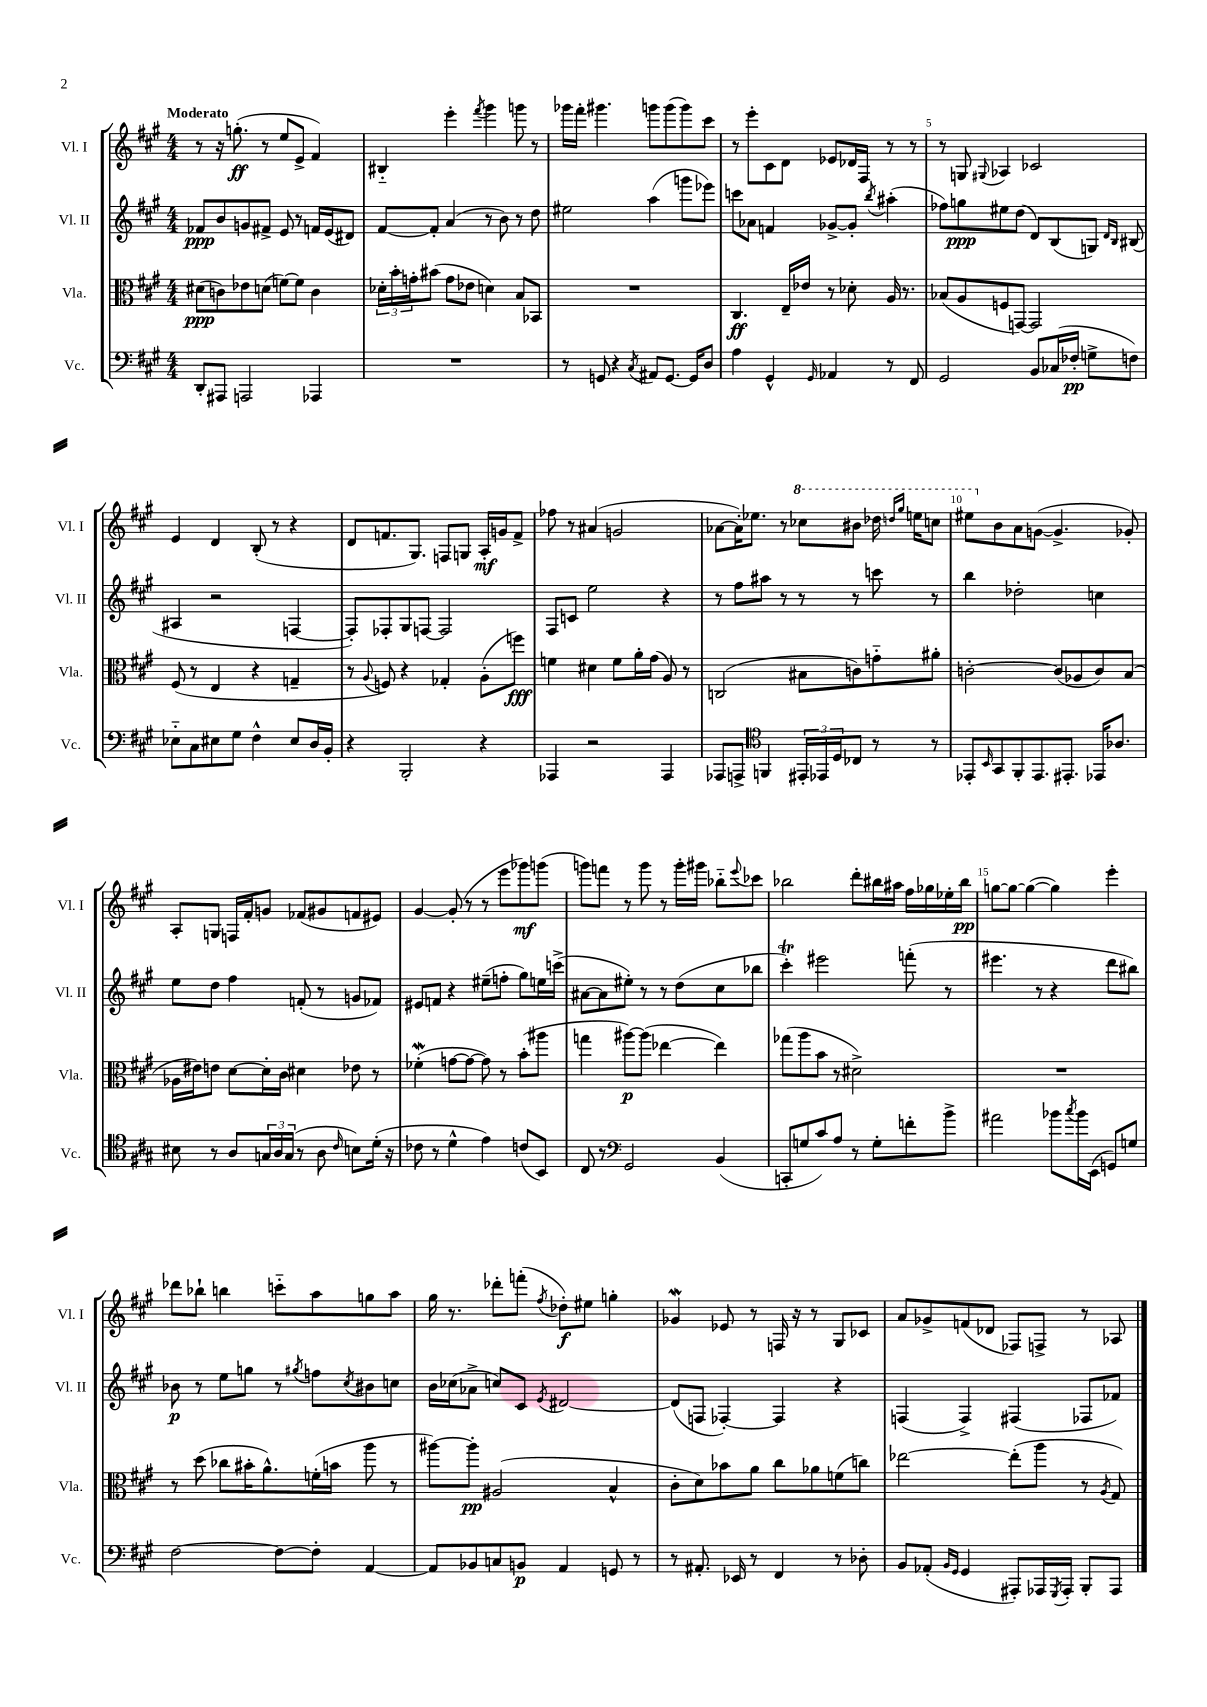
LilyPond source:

<<
\new StaffGroup <<
\new Staff = "s0" \with { instrumentName = "Vl. I" shortInstrumentName = "Vl. I" } {
    \clef treble \key a \major \numericTimeSignature \time 4/4 \tempo "Moderato"
    r8 r16 g''8.-.\ff( r8 e''8 e'8-> fis'4) |
    bis4-_ e'''4-. \acciaccatura { fis'''8 } gis'''4 g'''8 r8 |
    ges'''16 fis'''16-. gis'''4. g'''8 g'''8( g'''8) cis'''8 |
    r8 e'''8-. cis'8 d'8 ees'8 des'16 fis16 r8 r8 |
    r8 g8 \appoggiatura { gis8 } aes4 ces'2 |
    e'4 d'4 b8-.( r8 r4 |
    d'8 f'8. gis8.) f8 g8 a16-.\mf g'16 f'8-> |
    fes''8 r8 ais'4( g'2 |
    aes'8~ aes'16-.) ees''8. r8 \ottava #1 ces'''8 bis''8 des'''16 \grace { d'''16 gis'''16 } e'''!16 c'''8 |
    eis'''8 \ottava #0 b'8 a'8 g'8~( g'4.-> ges'8-.) |
    a8-. g8 f16 fis'16-. g'8 fes'8( gis'8 f'8 eis'8) |
    gis'4~ gis'8-.( r8 r8 e'''8 ges'''8\mf) g'''8( |
    g'''8) f'''8 r8 g'''8 r8 g'''16-. gis'''16 bes''8-_ \appoggiatura { e'''8 } ces'''8 |
    bes''2 d'''8-. bis''16 ais''16 fis''16 ges''16 ees''16-. bis''16\pp |
    g''8~ g''8~ g''4~( g''4) e'''4-. |
    des'''8 bes''8-! b''4 c'''8-_ a''8 g''8 a''8 |
    gis''16 r8. des'''8-. f'''8-.( \acciaccatura { fis''8 } des''8-.\f) eis''8 g''4-. |
    ges'4\mordent ees'8 r8 f16 r16 r8 gis8 ces'8 |
    a'8 ges'8-> f'8( des'8 fes8) f8-> r8 aes8 \bar "|." |
}
\new Staff = "s1" \with { instrumentName = "Vl. II" shortInstrumentName = "Vl. II" } {
    \clef treble \key a \major \numericTimeSignature \time 4/4
    fes'8\ppp b'8 g'8 fis'8-> e'8 r8 f'16 e'16( dis'8) |
    fis'8~ fis'8-. a'4( r8 b'8) r8 d''8 |
    eis''2 a''4( g'''8 ees'''8) |
    c'''8 aes'8 f'4 ges'8~-> ges'8-. \acciaccatura { b''8 } ais''4-.( |
    fes''8) g''8\ppp eis''8 d''8( d'8) b8( g8) \grace { d'16 b16 } bis8( |
    ais4 r2 f4~ |
    f8-.) fes8-. gis8 f8~ f2 |
    fis8 c'8 e''2 r4 |
    r8 fis''8 ais''8 r8 r8 r8 c'''8 r8 |
    b''4 des''2-. c''4 |
    e''8 d''8 fis''4 f'8-.( r8 g'8 fes'8) |
    eis'8 f'8 r4 eis''8--( f''8-. gis''8) e''16 c'''16->( |
    ais'8~ ais'8 eis''8-.) r8 r8 d''8( cis''8 bes''8 |
    cis'''4-.\trill) eis'''2 f'''8-.( r8 |
    eis'''4. r8 r4 d'''8 bis''8) |
    bes'8\p r8 e''8 g''8 r8 \acciaccatura { gis''8 } f''8 \acciaccatura { cis''8 } bis'8 c''8 |
    b'16 ces''16( aes'8-> c''8) cis'8 \acciaccatura { e'8 } dis'2~ |
    dis'8( f8 fes4~-.) fes4 r4 |
    f4( f4->) fis4( fes8 fes'8) \bar "|." |
}
\new Staff = "s2" \with { instrumentName = "Vla." shortInstrumentName = "Vla." } {
    \clef alto \key a \major \numericTimeSignature \time 4/4
    dis'8\ppp( c'8) ees'8 d'8( f'8~) f'8 c'4 |
    \tuplet 3/2 { des'16-. b'16-. g'16-. } bis'8( g'8 ees'8 d'4) b8 bes,8 |
    R1 |
    cis4.\ff e16-- ees'16 r8 des'8-. a16 r8. |
    bes8( a8 f8 g,8~) g,2 |
    fis8( r8 e4 r4 g4-- |
    r8 \appoggiatura { a8 } f8) r4 ges4-. a8-.( f''8\fff) |
    f'4 dis'4 f'8 a'16-. gis'16( a8) r8 |
    c2( bis8 c'8) g'8-_ ais'8-. |
    c'2~-. c'8( aes8 c'8) b8( |
    aes16 eis'16) e'8 d'8~ d'16-. cis'16 dis'4 ees'8 r8 |
    fes'4-.\mordent( g'8~ g'8~ g'8) r8 b'8-.( ais''8 |
    g''4 ais''8~\p) ais''8( ees''4~ ees''4) |
    ges''8( a''8 b'8 r8 dis'2->) |
    R1 |
    r8 d''8( ces''8 bis'16-. a'8.-^) f'16-.( b'16 a''8 r8 |
    ais''8~) ais''8-.\pp ais2( b4-^ |
    cis'8-. d'8) bes'8 a'8 cis''8 aes'8 f'8( c''8) |
    ees''2~ ees''8-.( a''8 r8 \acciaccatura { a8 } gis8) \bar "|." |
}
\new Staff = "s3" \with { instrumentName = "Vc." shortInstrumentName = "Vc." } {
    \clef bass \key a \major \numericTimeSignature \time 4/4
    d,8-. ais,,8 a,,2 aes,,4 |
    R1 |
    r8 g,8 r4 \acciaccatura { cis8 } ais,8 g,8.~ g,16 d8 |
    a4 gis,4-^ \grace { gis,16 } aes,4 r8 fis,8 |
    gis,2 b,8 ces16( fes16-.\pp g8-> f8) |
    ees8-_ cis8 eis8 gis8 fis4-^ eis8 d16 b,16-. |
    r4 b,,2-. r4 |
    aes,,4 r2 aes,,4 |
    aes,,8 a,,8-> \clef tenor f,4 \tuplet 3/2 { eis,16-. ees,16 d16 } ces8 r8 r8 |
    ees,8-. \grace { b,16 } gis,8 fis,8-. ees,8. eis,8.-. ees,16 aes8. |
    bis8 r8 a8 \tuplet 3/2 { g16 a16 g16( } r8 a8 \grace { cis'16 } b8) d'16-.( r16 |
    ces'8 r8 d'4-^ e'4) c'8( b,8) |
    cis8 r8 \clef bass gis,2 b,4( |
    c,8-. g8 cis'8) a8 r8 g8-. f'8-. b'8-> |
    ais'2 bes'8 \acciaccatura { cis''8 } bes'16 e,16( g,8) g8 |
    fis2~ fis8~ fis8-. a,4~ |
    a,8 bes,8 c8 b,8\p a,4 g,8 r8 |
    r8 ais,8.-. ees,16 r8 fis,4 r8 des8-. |
    b,8 aes,8-.( \grace { b,16 gis,16 } gis,4 ais,,8-.) aes,,16 \acciaccatura { gis,,8 } aes,,16-. b,,8-. aes,,8 \bar "|." |
}
>>
>>
\layout { \context { \Score \override BarNumber.break-visibility = ##(#f #t #t) barNumberVisibility = #(every-nth-bar-number-visible 5) } }
